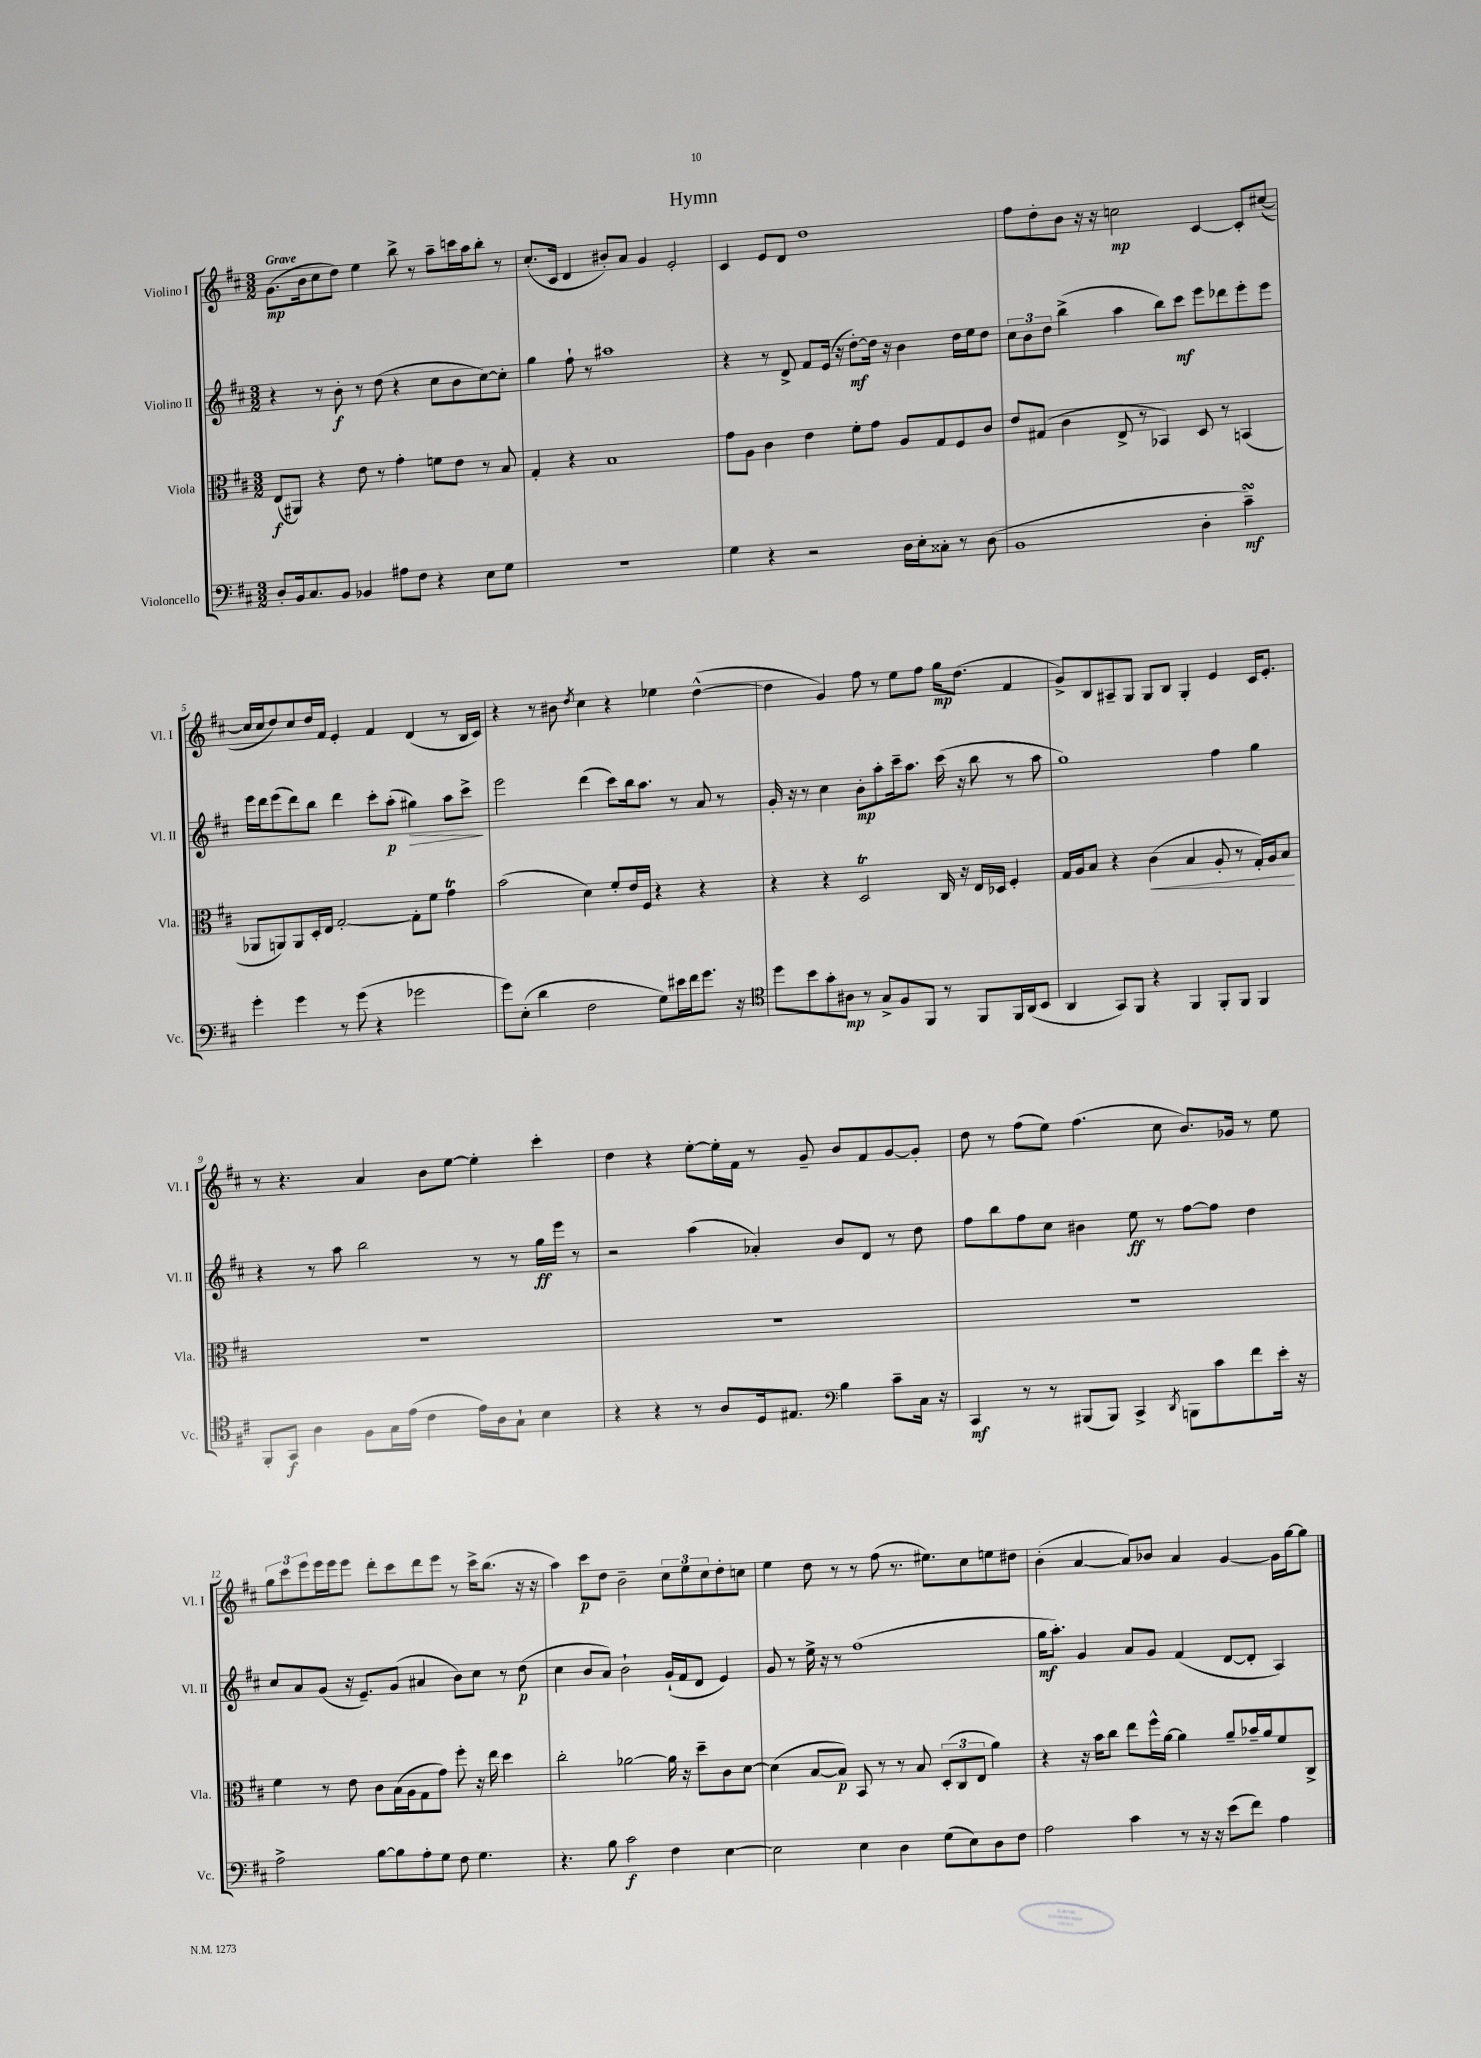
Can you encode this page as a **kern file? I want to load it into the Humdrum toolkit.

**kern	**dynam	**kern	**dynam	**kern	**dynam	**kern	**dynam
*part4	*part4	*part3	*part3	*part2	*part2	*part1	*part1
*staff4	*staff4	*staff3	*staff3	*staff2	*staff2	*staff1	*staff1
*I"Violoncello	*	*I"Viola	*	*I"Violino II	*	*I"Violino I	*
*I'Vc.	*	*I'Vla.	*	*I'Vl. II	*	*I'Vl. I	*
*clefF4	*	*clefC3	*	*clefG2	*	*clefG2	*
*k[f#c#]	*	*k[f#c#]	*	*k[f#c#]	*	*k[f#c#]	*
*M3/2	*	*M3/2	*	*M3/2	*	*M3/2	*
=1	=1	=1	=1	=1	=1	=1	=1
!	!	!	!	!	!	!LO:TX:a:B:t=Grave	!
8D'/L	.	(8E/L	f	4r	.	(8.g\L	mp
16BB/k	.	8AA#X/J)	.	.	.	.	.
8.C#/	.	.	.	.	.	16b\k	.
.	.	4r	.	8r	.	8cc#\	.
8BB/J	.	.	.	8b'\	f	8dd\J)	.
4BB-X/	.	8e\	.	8r	.	4ee\	.
.	.	8r	.	(8dd\	.	.	.
8A#X\L	.	4g'\	.	4r	.	8bb^\	.
8F#\J	.	.	.	.	.	8r	.
4r	.	8fn\L	.	8cc#\L	.	8aa~\L	.
.	.	8e\J	.	8b\	.	16cccn\L	.
.	.	.	.	.	.	16aa\J	.
8E\L	.	8r	.	[8cc#\)	.	8bb'\J	.
8G\J	.	8B/	.	8cc#'\J]	.	8r	.
=2	=2	=2	=2	=2	=2	=2	=2
1.r	.	4G'/	.	4gg\	.	(8.cc#'/L	.
.	.	.	.	.	.	16c#/Jk	.
.	.	4r	.	8ff#`\	.	4d/	.
.	.	.	.	8r	.	.	.
.	.	1B	.	1aa#X	.	8b#X'/L)	.
.	.	.	.	.	.	8a/J	.
.	.	.	.	.	.	4g/	.
.	.	.	.	.	.	2e'/	.
=3	=3	=3	=3	=3	=3	=3	=3
4G\	.	8g\L	.	4r	.	4c#/	.
.	.	8A\J	.	.	.	.	.
4r	.	4c#\	.	8r	.	8e/L	.
.	.	.	.	8d^/	.	8d/J	.
2r	.	4e\	.	8f#/L	.	1dd	.
.	.	.	.	(16e/Jk	.	.	.
.	.	.	.	16r	.	.	.
.	.	8f#'\L	.	[8dd'\L)	mf	.	.
.	.	8g\J	.	16dd\Jk]	.	.	.
.	.	.	.	16r	.	.	.
16D\LL	.	8A/L	.	4b\	.	.	.
16E'\J	.	.	.	.	.	.	.
8C##X'\J	.	8G/	.	.	.	.	.
8r	.	8F#/	.	16dd\LL	.	.	.
.	.	.	.	16ee\J	.	.	.
(8D\	.	8c#/J	.	8dd\J	.	.	.
=4	=4	=4	=4	=4	=4	=4	=4
1BB	.	8e/L	.	12cc#\L	.	8ff#\L	.
.	.	.	.	12b\	.	.	.
.	.	(8G#X/J	.	.	.	8dd'\	.
.	.	.	.	12dd\J	.	.	.
.	.	4c#\	.	(4bb^\	.	8b\J	.
.	.	.	.	.	.	16r	.
.	.	.	.	.	.	16r	.
.	.	8E^/	.	4aa\	.	2ccn\	mp
.	.	8r	.	.	.	.	.
.	.	4BB-X/)	.	8bb\L)	.	.	.
.	.	.	.	8ccc#\J	mf	.	.
4D'\	.	8D/	.	8eee\L	.	[4c#/	.
.	.	8r	.	8ddd-X\	.	.	.
4c#sSsS~\)	mf	(4BBn/	.	8eee'\	.	8c#'/L]	.
.	.	.	.	8eee\J	.	([8cc#X/J	.
!!LO:LB:g=z
=5	=5	=5	=5	=5	=5	=5	=5
4g'\	.	8AA-X/L	.	16eee\LL	.	16cc#/LL]	.
.	.	.	.	16ddd\J	.	16cc#/J	.
.	.	8AAn/)	.	(8eee\	.	8dd/)	.
4g\	.	8AA/	.	8ddd\)	.	8cc#/	.
.	.	16D'/L	.	8bb\J	.	16dd/L	.
.	.	16E/JJ	.	.	.	16f#/JJ	.
8r	.	[2G'/	.	4ddd\	.	4e'/	.
(8g\	.	.	.	.	.	.	.
4r	.	.	.	8ccc#'\L	.	4f#/	.
.	.	.	.	(8aa'\J	p	.	.
!	!	!	!	!	!LO:HP:b	!	!
2g-X\	.	8G'\L]	.	4gg#X\)	>	(4d/	.
.	.	8f#\J	.	.	.	.	.
.	.	4gT\	.	8aa\L	.	8r	.
.	.	.	.	8ccc#^\J	.	16B/LL	.
.	.	.	.	.	.	16c#/JJ)	.
.	.	.	.	.	]	.	.
=6	=6	=6	=6	=6	=6	=6	=6
8g\L)	.	(2b\	.	2eee\	.	4r	.
(8E'\J	.	.	.	.	.	.	.
4d\	.	.	.	.	.	8r	.
.	.	.	.	.	.	8b#X\	.
.	.	.	.	.	.	8qdd/	.
2F#\	.	4d\)	.	(4ddd\	.	4cc#\	.
.	.	8f#'/L	.	8ccc#\L)	.	4r	.
.	.	16e/L	.	16bb\k	.	.	.
.	.	16F#/JJ	.	8.aa\J	.	.	.
8G\L)	.	4r	.	.	.	4ee-X\	.
16e#X\L	.	.	.	8r	.	.	.
16f#\J	.	.	.	.	.	.	.
8.g\J	.	4r	.	8a/	.	([4dd^^\	.
.	.	.	.	8r	.	.	.
16r	.	.	.	.	.	.	.
=7	=7	=7	=7	=7	=7	=7	=7
*clefC4	*	*	*	*	*	*	*
8dd\L	.	4r	.	16g'/	.	4dd\]	.
.	.	.	.	16r	.	.	.
8b\	.	.	.	8r	.	.	.
8g'\	.	4r	.	4cc#\	.	4g/)	.
8A#X\J	mp	.	.	.	.	.	.
8r	.	2DT/	.	8b'\L	mp	8ff#\	.
8G^/L	.	.	.	8aa'\	.	8r	.
8F#/	.	.	.	16ccc#~\k	.	8ee\L	.
.	.	.	.	8.aa\J	.	.	.
8FF#/J	.	.	.	.	.	8ff#\J	.
8r	.	16C#/	.	(16ccc#\	.	16gg\KL	mp
.	.	16r	.	16r	.	(8.dd\J	.
8FF#/L	.	16E/LL	.	8bb\	.	.	.
.	.	16D-X/JJ	.	.	.	.	.
16FF#/L	.	4F#'/	.	8r	.	4f#/	.
(16AA/J	.	.	.	.	.	.	.
8BB/J	.	.	.	8aa\	.	.	.
=8	=8	=8	=8	=8	=8	=8	=8
4AA/	.	16G/LL	.	1gg)	.	8g^/L)	.
.	.	16A/J	.	.	.	.	.
.	.	8B/J	.	.	.	8B/	.
8GG/L)	.	4r	.	.	.	8A#X~/	.
8FF#/J	.	.	.	.	.	8G/J	.
!	!	!	!LO:HP:b	!	!	!	!
4r	.	(4c#\	<	.	.	8G/L	.
.	.	.	.	.	.	8B/J	.
4FF#/	.	4B/	.	.	.	4G'/	.
8FF#'/L	.	8A'/	.	4ff#\	.	4e/	.
8FF#/J	.	8r	.	.	.	.	.
4FF#/	.	16G'/LL)	.	4gg\	.	16c#/KL	.
.	.	16A/J	.	.	.	8.e'/J	.
.	.	8B/J	.	.	.	.	.
.	.	.	[	.	.	.	.
!!LO:LB:g=z
=9	=9	=9	=9	=9	=9	=9	=9
8FF#'/L	.	1.r	.	4r	.	8r	.
8GG/J	f	.	.	.	.	4.r	.
4A\	.	.	.	8r	.	.	.
.	.	.	.	8aa\	.	.	.
8F#\L	.	.	.	2bb\	.	4a/	.
16G\L	.	.	.	.	.	.	.
(16e\JJ	.	.	.	.	.	.	.
4c#\	.	.	.	.	.	8b\L	.
.	.	.	.	.	.	[8ee\J	.
16e\LL)	.	.	.	8r	.	4ee'\]	.
16A\J	.	.	.	.	.	.	.
8G`\J	.	.	.	8r	.	.	.
4B\	.	.	.	16gg\LL	ff	4ccc#'\	.
.	.	.	.	16eee\JJ	.	.	.
.	.	.	.	8r	.	.	.
=10	=10	=10	=10	=10	=10	=10	=10
4r	.	1.r	.	2r	.	4dd\	.
4r	.	.	.	.	.	4r	.
8r	.	.	.	(4aa\	.	[8ee'\L	.
8A/L	.	.	.	.	.	16ee'\L]	.
.	.	.	.	.	.	16f#\JJ	.
16D/k	.	.	.	4a-X'/)	.	8r	.
8.E#X/J	.	.	.	.	.	.	.
.	.	.	.	.	.	8g~/	.
*clefF4	*	*	*	*	*	*	*
4B\	.	.	.	8b/L	.	8b/L	.
.	.	.	.	8d/J	.	8f#/	.
8c#~\L	.	.	.	8r	.	[8g/	.
16C#\Jk	.	.	.	8dd\	.	8g'/J]	.
16r	.	.	.	.	.	.	.
=11	=11	=11	=11	=11	=11	=11	=11
4CC#/	mf	1.r	.	8ff#\L	.	8dd\	.
.	.	.	.	8bb\	.	8r	.
8r	.	.	.	8ff#\	.	(8ff#\L	.
8r	.	.	.	8cc#\J	.	8ee\J)	.
(8BBB#X/L	.	.	.	4b#X\	.	(4.ff#\	.
8BBB#/J)	.	.	.	.	.	.	.
4CC#^/	.	.	.	8ee\	ff	.	.
.	.	.	.	8r	.	8cc#\	.
8qDD/	.	.	.	.	.	.	.
8BBBn\L	.	.	.	[8ff#\L	.	8.b/L)	.
8c#\	.	.	.	8ff#\J]	.	.	.
.	.	.	.	.	.	16g-X/Jk	.
8f#\	.	.	.	4dd\	.	8r	.
16e'\Jk	.	.	.	.	.	8ee\	.
16r	.	.	.	.	.	.	.
!!LO:LB:g=z
=12	=12	=12	=12	=12	=12	=12	=12
2A^\	.	4f#\	.	8cc#/L	.	12gg\L	.
.	.	.	.	.	.	12ccc#\	.
.	.	.	.	8a/	.	.	.
.	.	.	.	.	.	12eee\	.
.	.	8r	.	(8g/J	.	16eee\L	.
.	.	.	.	.	.	16eee\J	.
.	.	8e\	.	16r	.	8eee\J	.
.	.	.	.	8.e~/L)	.	.	.
[8B\L	.	8c#\L	.	.	.	8ddd'\L	.
8B\]	.	(16B\L	.	(8g/J	.	8ccc#\	.
.	.	16A\J	.	.	.	.	.
8A'\	.	8G\	.	4a#X/	.	8ddd\	.
8G\J	.	8g\J)	.	.	.	8eee\J	.
8F#\	.	8ff#'\	.	8b\L)	.	8r	.
4.G\	.	16r	.	8cc#\J	.	16ccc#^\KL	.
.	.	16ee\	.	.	.	(8.bb\J	.
.	.	4dd\	.	8r	.	.	.
.	.	.	.	(8dd\	p	16r	.
.	.	.	.	.	.	16r	.
=13	=13	=13	=13	=13	=13	=13	=13
4.r	.	2cc#'\	.	4cc#\	.	4aa\)	.
.	.	.	.	8b/L	.	8ccc#\L	p
8B\	.	.	.	8a/J)	.	8dd\J	.
2c#\	f	[2a-X\	.	2b`\	.	2b~\	.
4F#\	.	16a-\]	.	(16g`/LL	.	12cc#\L	.
.	.	16r	.	16f#/J	.	.	.
.	.	.	.	.	.	12ee\	.
.	.	8dd~\L	.	8d/J	.	.	.
.	.	.	.	.	.	12cc#\	.
[4E\	.	8c#\	.	4e/)	.	8dd'\	.
.	.	[8d\J	.	.	.	8ccn\J	.
=14	=14	=14	=14	=14	=14	=14	=14
2E\]	.	(4d\]	.	8g/	.	4ee\	.
.	.	.	.	8r	.	.	.
.	.	[8B/L	.	16ee^\	.	8dd\	.
.	.	.	.	16r	.	.	.
.	.	8B/J])	p	8r	.	8r	.
4E\	.	8BB/	.	(1ff#	.	8r	.
.	.	8r	.	.	.	(8ff#\	.
4D\	.	8r	.	.	.	8.r	.
.	.	8B/	.	.	.	.	.
.	.	.	.	.	.	8.ee#X\L)	.
(8G\L	.	(12D'/L	.	.	.	.	.
.	.	12C#/	.	.	.	.	.
8E\)	.	.	.	.	.	8cc#\	.
.	.	12E/J	.	.	.	.	.
8D\	.	4a\)	.	.	.	8een\	.
8F#\J	.	.	.	.	.	8dd#X\J	.
=15	=15	=15	=15	=15	=15	=15	=15
2A\	.	4r	.	16gg\KL	mf	(4b'\	.
.	.	.	.	8.aa'\J)	.	.	.
.	.	16r	.	4g/	.	[4a/	.
.	.	16b\KL	.	.	.	.	.
.	.	8cc#\J	.	.	.	.	.
4c#\	.	8ee\L	.	8a/L	.	8a/L])	.
.	.	16ff#^^\L	.	8g/J	.	8b-X/J	.
.	.	[16a\JJ	.	.	.	.	.
8r	.	4a\]	.	(4f#/	.	4a/	.
16r	.	.	.	.	.	.	.
16r	.	.	.	.	.	.	.
(8e\L	.	8a~/L	.	[8d/L	.	[4g/	.
8f#\J)	.	16b-X~/L	.	8d'/J]	.	.	.
.	.	16a/J	.	.	.	.	.
4A\	.	8f#/	.	4A/)	.	16g\LL]	.
.	.	.	.	.	.	[16gg\J	.
.	.	8C#^/J	.	.	.	8gg\J]	.
==	==	==	==	==	==	==	==
*-	*-	*-	*-	*-	*-	*-	*-
